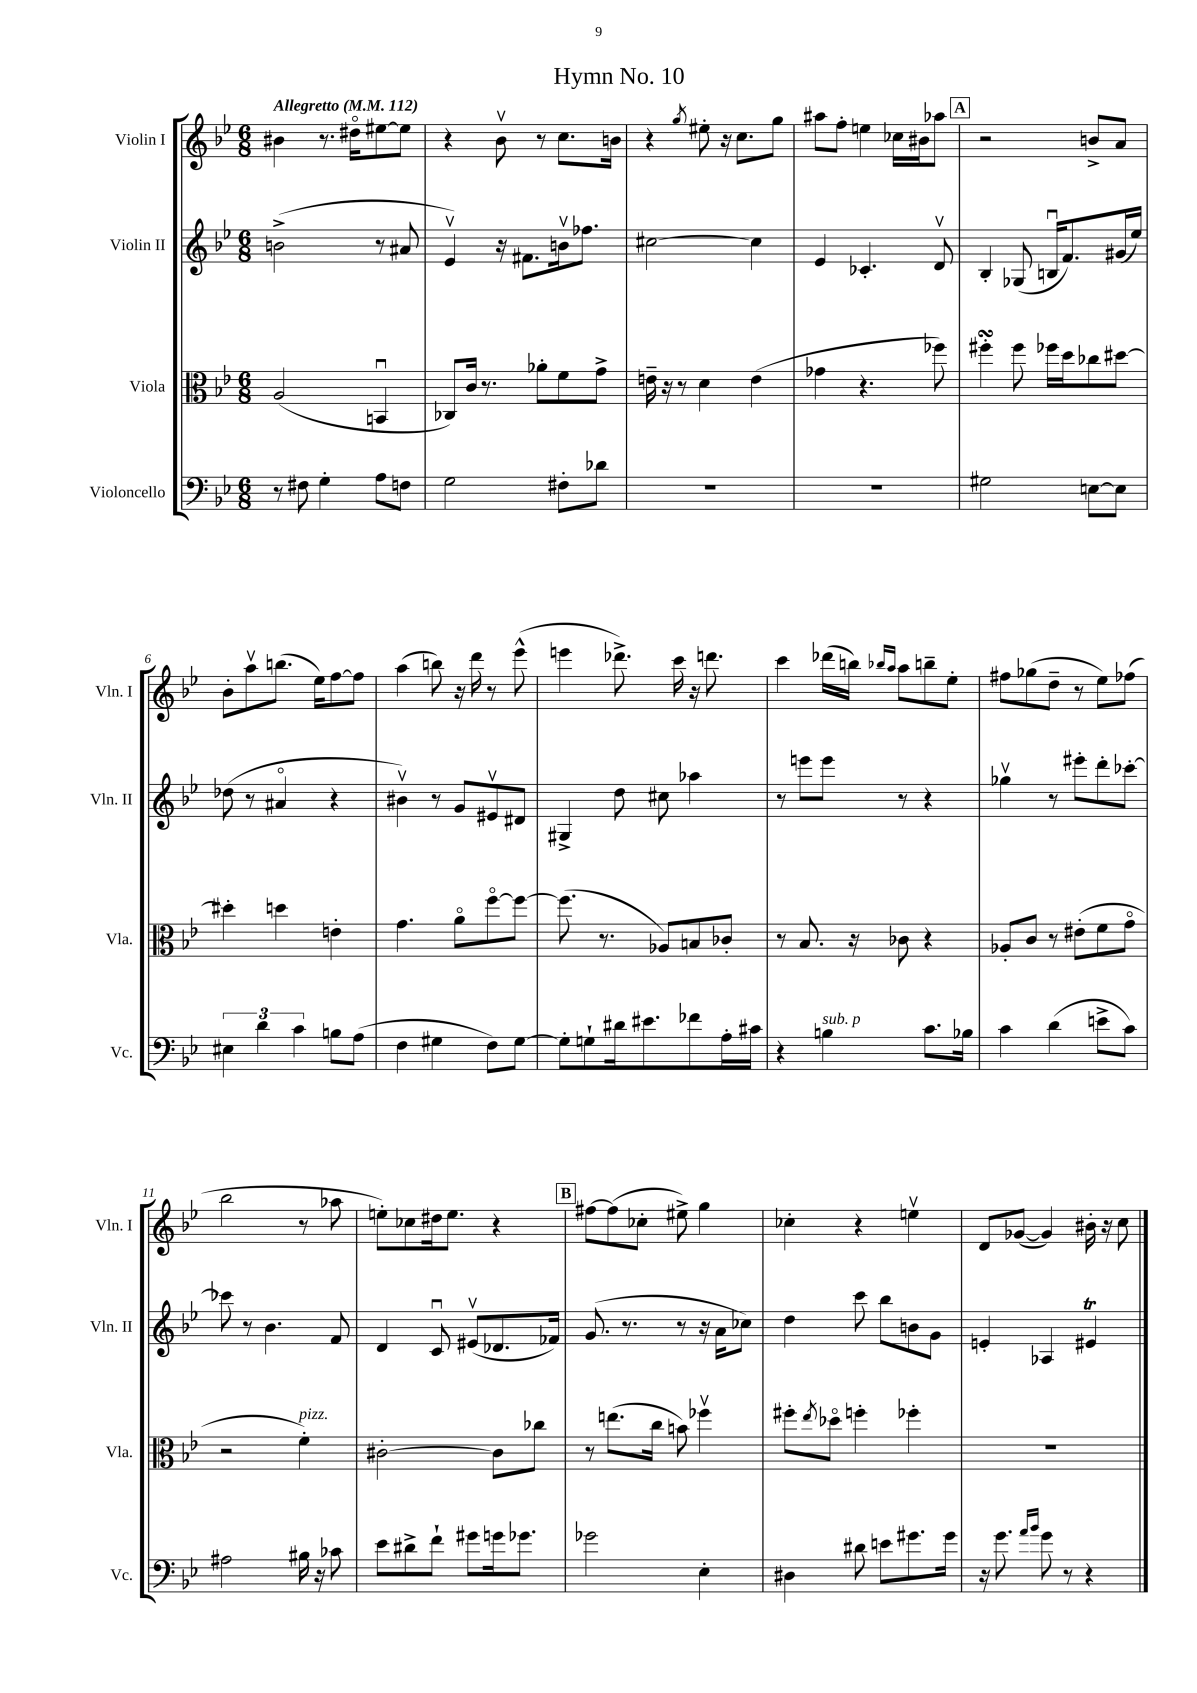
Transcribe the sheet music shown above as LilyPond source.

\header { title = "Hymn No. 10" }
<<
\new StaffGroup <<
\new Staff = "s0" \with { instrumentName = "Violin I" shortInstrumentName = "Vln. I" } {
    \clef treble \key bes \major \numericTimeSignature \time 6/8 \tempo "Allegretto" 4 = 112
    bis'4 r8. dis''16\flageolet eis''8~ eis''8 |
    r4 bes'8\upbow r8 c''8. b'16 |
    r4 \acciaccatura { g''8 } eis''8-. r16 c''8. g''8 |
    ais''8 f''8-. e''4 ces''16 bis'16 aes''8 |
    \mark \markup { \box "A" } r2 b'8-> a'8 |
    bes'8-. a''8\upbow b''8.( ees''16) f''8~ f''8 |
    a''4( b''8) r16 d'''16 r8 ees'''8-^( |
    e'''4 des'''8.->) c'''16 r16 d'''8. |
    c'''4 des'''16( b''16) \grace { bes''16 a''16 } a''8 b''8-- ees''8-. |
    fis''8 ges''8( d''8-- r8 ees''8) fes''8( |
    bes''2 r8 aes''8 |
    e''8-.) ces''8 dis''16 e''8. r4 |
    \mark \markup { \box "B" } fis''8~ fis''8( ces''8-. eis''8->) g''4 |
    ces''4-. r4 e''4\upbow |
    d'8 ges'8~( ges'4) bis'16-. r16 c''8 \bar "|." |
}
\new Staff = "s1" \with { instrumentName = "Violin II" shortInstrumentName = "Vln. II" } {
    \clef treble \key bes \major \numericTimeSignature \time 6/8
    b'2->( r8 ais'8 |
    ees'4\upbow) r16 fis'8. b'16\upbow fes''8. |
    cis''2~ cis''4 |
    ees'4 ces'4.-. d'8\upbow |
    \mark \markup { \box "A" } bes4-. ges8( b16\downbow f'8.) gis'16( ees''16) |
    des''8( r8 ais'4\flageolet r4 |
    bis'4\upbow) r8 g'8 eis'8\upbow dis'8 |
    gis4-> d''8 cis''8 aes''4 |
    r8 e'''8 e'''8 r8 r4 |
    ges''4\upbow r8 eis'''8-. d'''8-. ces'''8~-. |
    ces'''8 r8 bes'4. f'8 |
    d'4 c'8\downbow eis'8\upbow( des'8. fes'16) |
    \mark \markup { \box "B" } g'8.( r8. r8 r16 a'16 ces''8) |
    d''4 c'''8 bes''8 b'8 g'8 |
    e'4-. aes4 eis'4\trill \bar "|." |
}
\new Staff = "s2" \with { instrumentName = "Viola" shortInstrumentName = "Vla." } {
    \clef alto \key bes \major \numericTimeSignature \time 6/8
    a2( b,4\downbow |
    ces8) c'16 r8. aes'8-. f'8 g'8-> |
    e'16-- r16 r8 d'4 e'4( |
    ges'4 r4. fes''8) |
    \mark \markup { \box "A" } fis''4-.\turn fis''8 fes''16 d''16 ces''8 dis''8~ |
    dis''4-. d''4 e'4-. |
    g'4. a'8\flageolet f''8~\flageolet f''8~ |
    f''8.( r8. aes8) b8 ces'8-. |
    r8 bes8. r16 ces'8 r4 |
    aes8-. c'8 r8 eis'8-.( f'8 g'8\flageolet |
    r2 f'4-.^\markup { \italic "pizz." }) |
    cis'2~-. cis'8 ces''8 |
    \mark \markup { \box "B" } r8 e''8.( c''16 b'8) fes''4\upbow |
    fis''8-. \acciaccatura { ees''8 } des''8\flageolet f''4-. fes''4-. |
    R2. \bar "|." |
}
\new Staff = "s3" \with { instrumentName = "Violoncello" shortInstrumentName = "Vc." } {
    \clef bass \key bes \major \numericTimeSignature \time 6/8
    r8 fis8 g4-. a8 f8 |
    g2 fis8-. des'8 |
    R2. |
    R2. |
    \mark \markup { \box "A" } gis2 e8~ e8 |
    \tuplet 3/2 { eis4 d'4 c'4 } b8 a8( |
    f4 gis4 f8) gis8~ |
    gis8-. g8-! dis'16 eis'8. fes'8 a16-. cis'16 |
    r4 b4^\markup { \italic "sub. p" } c'8. bes16 |
    c'4 d'4( e'8-> c'8) |
    ais2 bis16 r16 ces'8 |
    ees'8 dis'8-> f'8-! gis'8 g'16 ges'8. |
    \mark \markup { \box "B" } ges'2 ees4-. |
    dis4 dis'8 e'8 gis'8. gis'16 |
    r16 g'8. \grace { a'16 bes'16 } g'8 r8 r4 \bar "|." |
}
>>
>>
